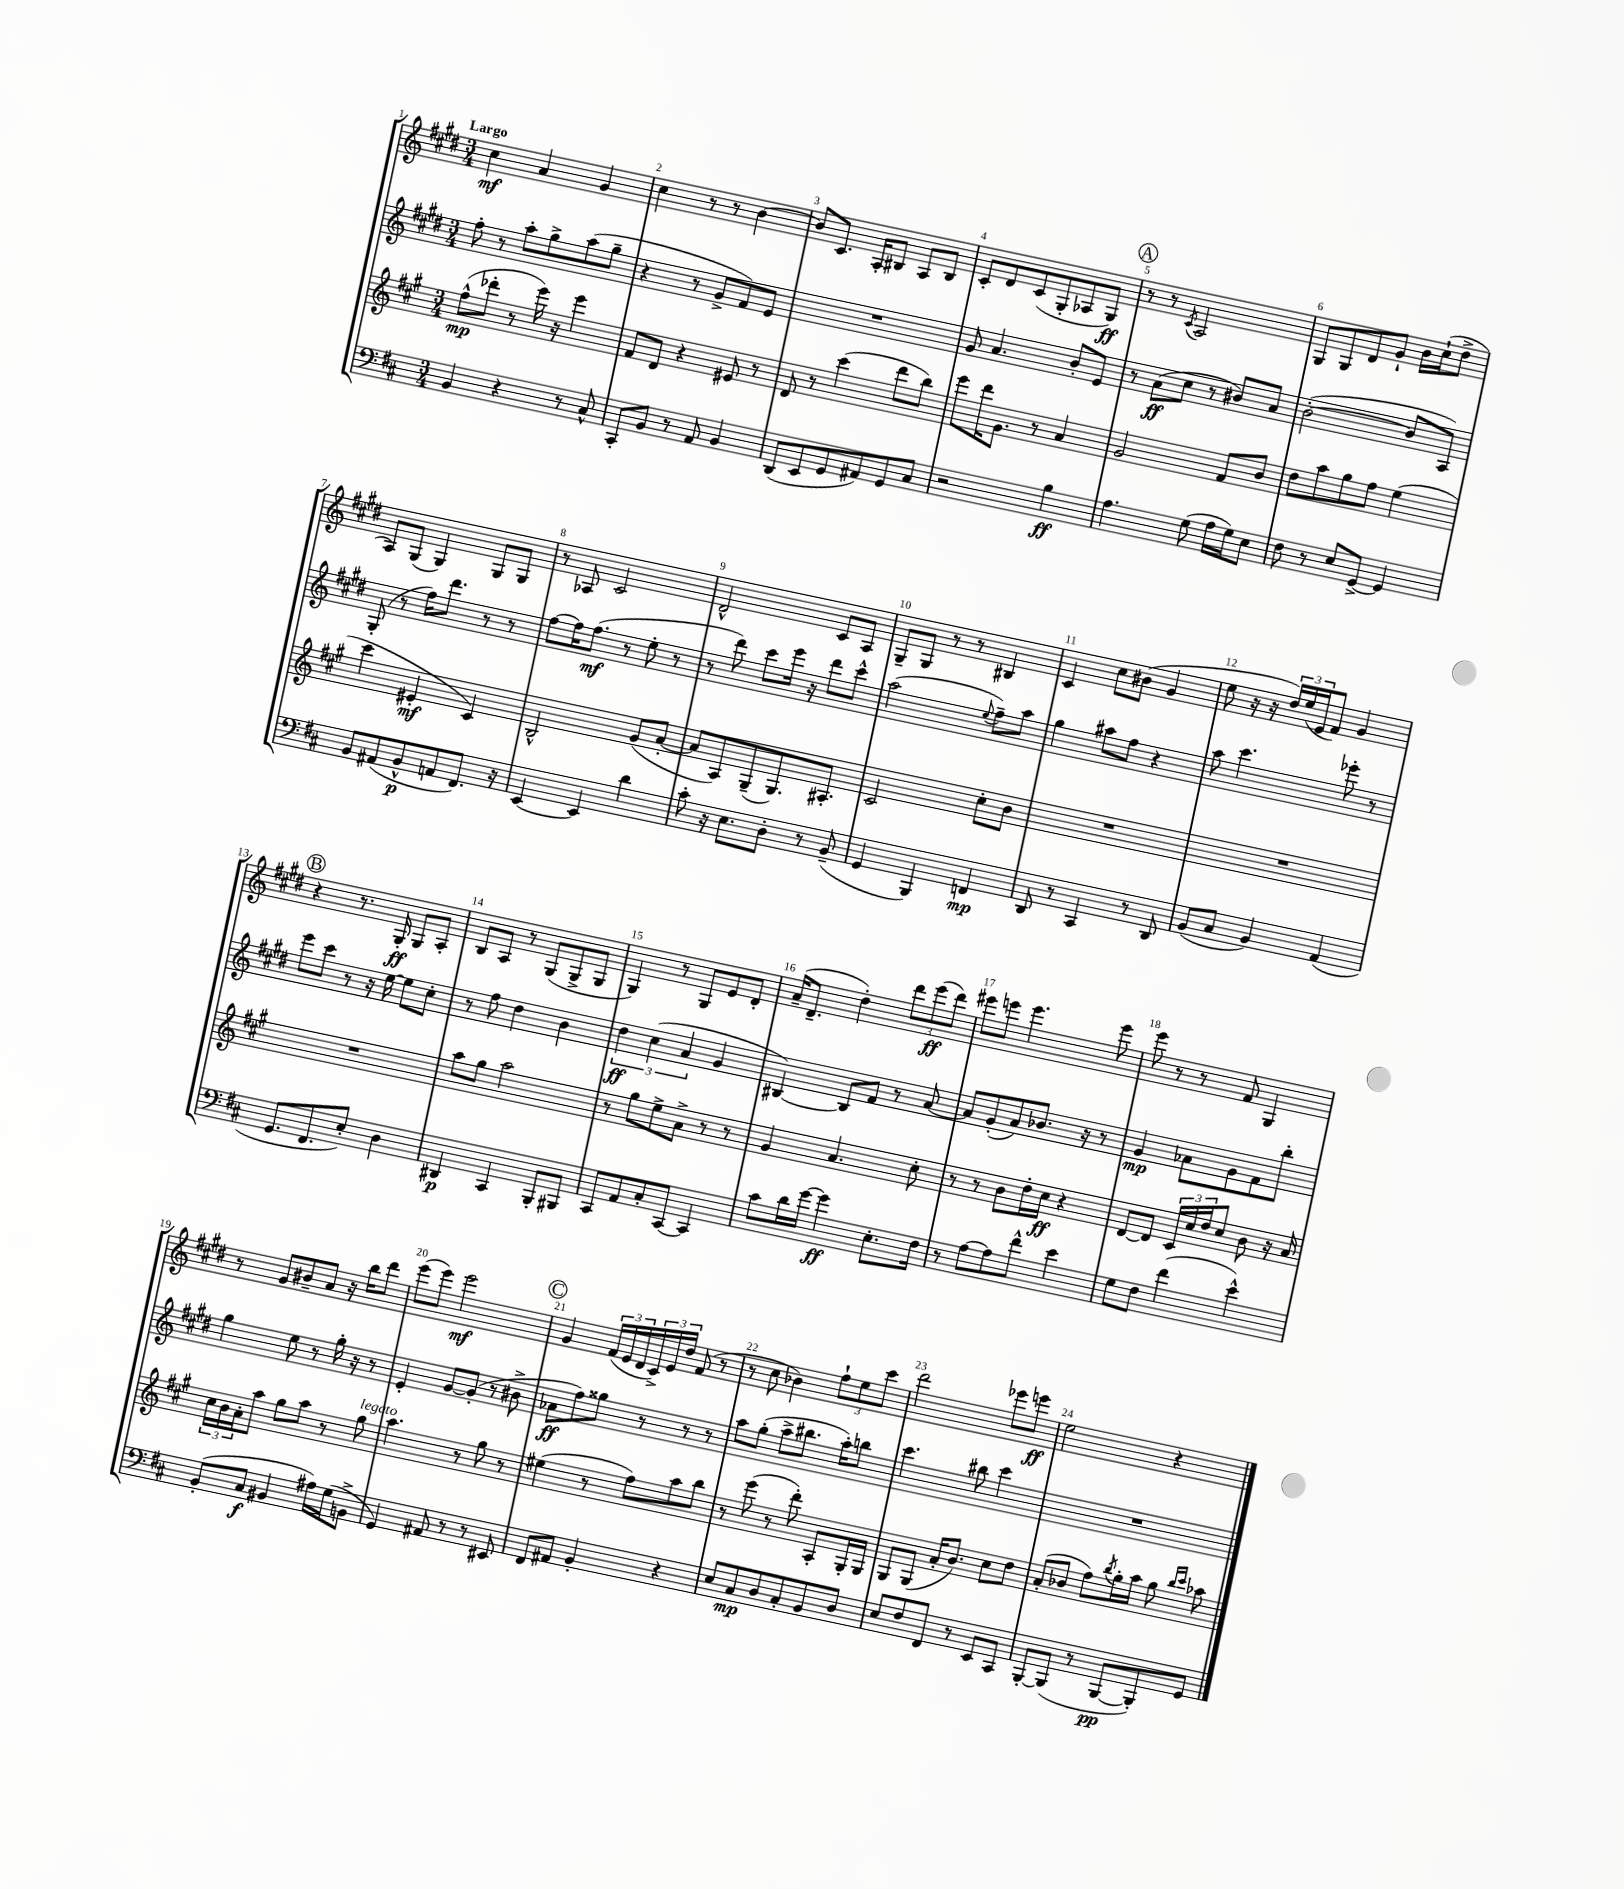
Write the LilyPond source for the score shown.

<<
\new StaffGroup <<
\new Staff = "s0" {
    \clef treble \key e \major \numericTimeSignature \time 3/4 \tempo "Largo"
    cis''4\mf a'4 gis'4 |
    cis''4 r8 r8 b'4~ |
    b'8 cis'8. a16-. bis8 a8 bis8 |
    cis'8-. dis'8 cis'8( gis8-. aes8 gis8\ff) |
    \mark \markup { \circle "A" } r8 r8 \acciaccatura { cis'8 } a2 |
    gis8 gis8 dis'8 gis'8-! b'16 cis''16-!( dis''8-> |
    a8) gis8( gis4) gis8 gis8 |
    r8 aes8 cis'2 |
    dis'2-^ cis'8 a8 |
    gis8-- gis8 r8 r8 bis4 |
    cis'4 cis''8 bis'8( gis'4 |
    e''8 r16 r16 \tuplet 3/2 { dis''16) e''16( e'16 } fis'8) gis'4 |
    \mark \markup { \circle "B" } r4 r8. gis16-.\ff gis8 a8-. |
    b8 a8 r8 gis8( gis8-> gis8 |
    gis4) r8 gis8 e'8 dis'8-. |
    a'16--( dis'8.-- dis''4-.) \tuplet 3/2 { dis'''8 e'''8\ff( dis'''8) } |
    eis'''8 e'''8 e'''4. e'''8 |
    e'''8 r8 r8 fis'8 gis4 |
    r8 gis'8 bis'8-- a'8 r16 b''16 dis'''8 |
    e'''8( e'''8) e'''2\mf |
    \mark \markup { \circle "C" } gis'4 \tuplet 3/2 { fis'16( e'16 dis'16 } \tuplet 3/2 { cis'16->) e'16 dis''16 } fis'8( r8 |
    r8 cis''8 bes'4) \tuplet 3/2 { fis''8-! e''8 cis'''8 } |
    dis'''2 ees'''8 e'''8\ff |
    e''2 r4 \bar "|." |
}
\new Staff = "s1" {
    \clef treble \key e \major \numericTimeSignature \time 3/4
    fis''8-. r8 a''8-. gis''8-> a''8( gis''8-- |
    r4 r8 gis'8-> fis'8) e'8 |
    R2. |
    gis'8 a'4. b'8-. e'8 |
    \mark \markup { \circle "A" } r8 a'8\ff( cis''8 r8 bis'8) a'8 |
    b'2~-.( b'8 a8) |
    gis8-.( r8 fis''16) dis'''8. r8 r8 |
    fis''8~ fis''16 fis''8.\mf( r8 e''8-. r8 |
    r8 dis'''8) cis'''8 e'''16 r16 dis'''8 cis'''8-^ |
    a''2( \appoggiatura { e''8 } fis''8--) a''8 |
    gis''4 ais''8 fis''8 r4 |
    a''8 cis'''4. ees'''8-. r8 |
    \mark \markup { \circle "B" } e'''8 cis'''8 r8 r16 e''16~ e''8 cis''8-. |
    r8 fis''8 dis''4 b'4 |
    \tuplet 3/2 { dis''4\ff cis''4( a'4 } gis'4 |
    bis4~) bis8 fis'8 r8 a'8~ |
    a'8 gis'8-.( a'8) bes'8. r16 r8 |
    gis'4\mp aes'8 gis'8 fis'8 b''8-. |
    gis''4 e''8 r8 gis''16-. r16 r8 |
    e'4-. gis'8~ gis'8-.( r8 bis'8-> |
    \mark \markup { \circle "C" } aes'8\ff fis''8) gisis''8 r8 r8 r8 |
    a''8 gis''8-.( a''8-> bis''8. a''16-.) b''8 |
    cis'''4. bis''8 cis'''4 |
    R2. \bar "|." |
}
\new Staff = "s2" {
    \clef treble \key a \major \numericTimeSignature \time 3/4
    fis''8-^\mp( des'''8-. r8 e'''16) r16 e'''4 |
    fis'8 d'8 r4 eis'8 r8 |
    d'8 r8 cis'''4( d'''8 b''8) |
    e'''8 d'''16 gis'8. r8 a'4 |
    \mark \markup { \circle "A" } gis'2 fis'8 b'8 |
    d''8 a''8 gis''8 fis''8 e''4( |
    cis'''4 eis'4-.\mf cis'4) |
    b2-^ gis'8( a'8~-. |
    a'8 a8) gis8--( gis8.) ais8.-. |
    cis'2 cis''8-. b'8 |
    R2. |
    R2. |
    \mark \markup { \circle "B" } R2. |
    a''8 gis''8 a''2 |
    r8 gis''8 e''8-> a'8-> r8 r8 |
    gis'4 a'4. cis''8-. |
    r8 r8 b'8 d''16-. cis''16\ff r4 |
    d'8~ d'8 \tuplet 3/2 { cis'16 cis''16 d''16 } cis''8 b'8 r16 a'16 |
    \tuplet 3/2 { cis''16 b'16 a'16-. } a''8 gis''8 a''8 r8 gis''8^\markup { \italic "legato" } |
    a''4. r8 gis''8 r8 |
    \mark \markup { \circle "C" } eis''4( r8 fis''8) a''8 b''8 |
    r8 e'''8( r8 d'''8-.) a8-. gis16-. gis16 |
    gis8 gis8( a'16-. b'8.) cis''8 d''8 |
    a'8-.( bes'8 fis''8) \acciaccatura { b''8 } gis''16-. a''16 gis''8 \grace { b''16 cis'''16 } aes''8 \bar "|." |
}
\new Staff = "s3" {
    \clef bass \key d \major \numericTimeSignature \time 3/4
    b,4 r4 r8 cis8-^ |
    cis,8-. b,8 r8 a,8 b,4 |
    d,8( e,8 g,8 ais,8) g,8 cis8 |
    r2 b4\ff |
    \mark \markup { \circle "A" } a4. g8( a16 g16) e8 |
    fis8 r8 e8 g,8~-> g,4 |
    b,8 ais,8( b,8-^\p a,8 fis,8.) r16 |
    e,4~ e,4 d'4 |
    cis'8-. r16 e8. d8-. r8 b,8--( |
    g,4 b,,4) f,4\mp |
    d,8 r8 cis,4 r8 d,8 |
    b,8( cis8 b,4) a,4( |
    \mark \markup { \circle "B" } g,8. fis,8. e8-.) d4 |
    dis,4\p cis,4 b,,8-. bis,,8 |
    cis,8 a,8 cis8-. cis,8~ cis,4 |
    cis'8 d'16 g'16~ g'4\ff e8.-. fis16 |
    r8 a8~ a8 fis'8-^ e'4 |
    g8 fis8 fis'4( e'4-^) |
    b,8-.( cis8\f bis,4 ais16) g16( b,8-> |
    g,4) ais,8 r8 r8 eis,8 |
    \mark \markup { \circle "C" } fis,8 ais,8 b,4-. r4 |
    e8 cis8\mp d8 cis8-. b,8 d8 |
    e8 fis8 fis,8 r8 e,8 cis,8 |
    b,,8~-. b,,8( r8 b,,8~\pp b,,8-.) g,8 \bar "|." |
}
>>
>>
\layout { \context { \Score \override BarNumber.break-visibility = ##(#f #t #t) barNumberVisibility = #all-bar-numbers-visible } }
